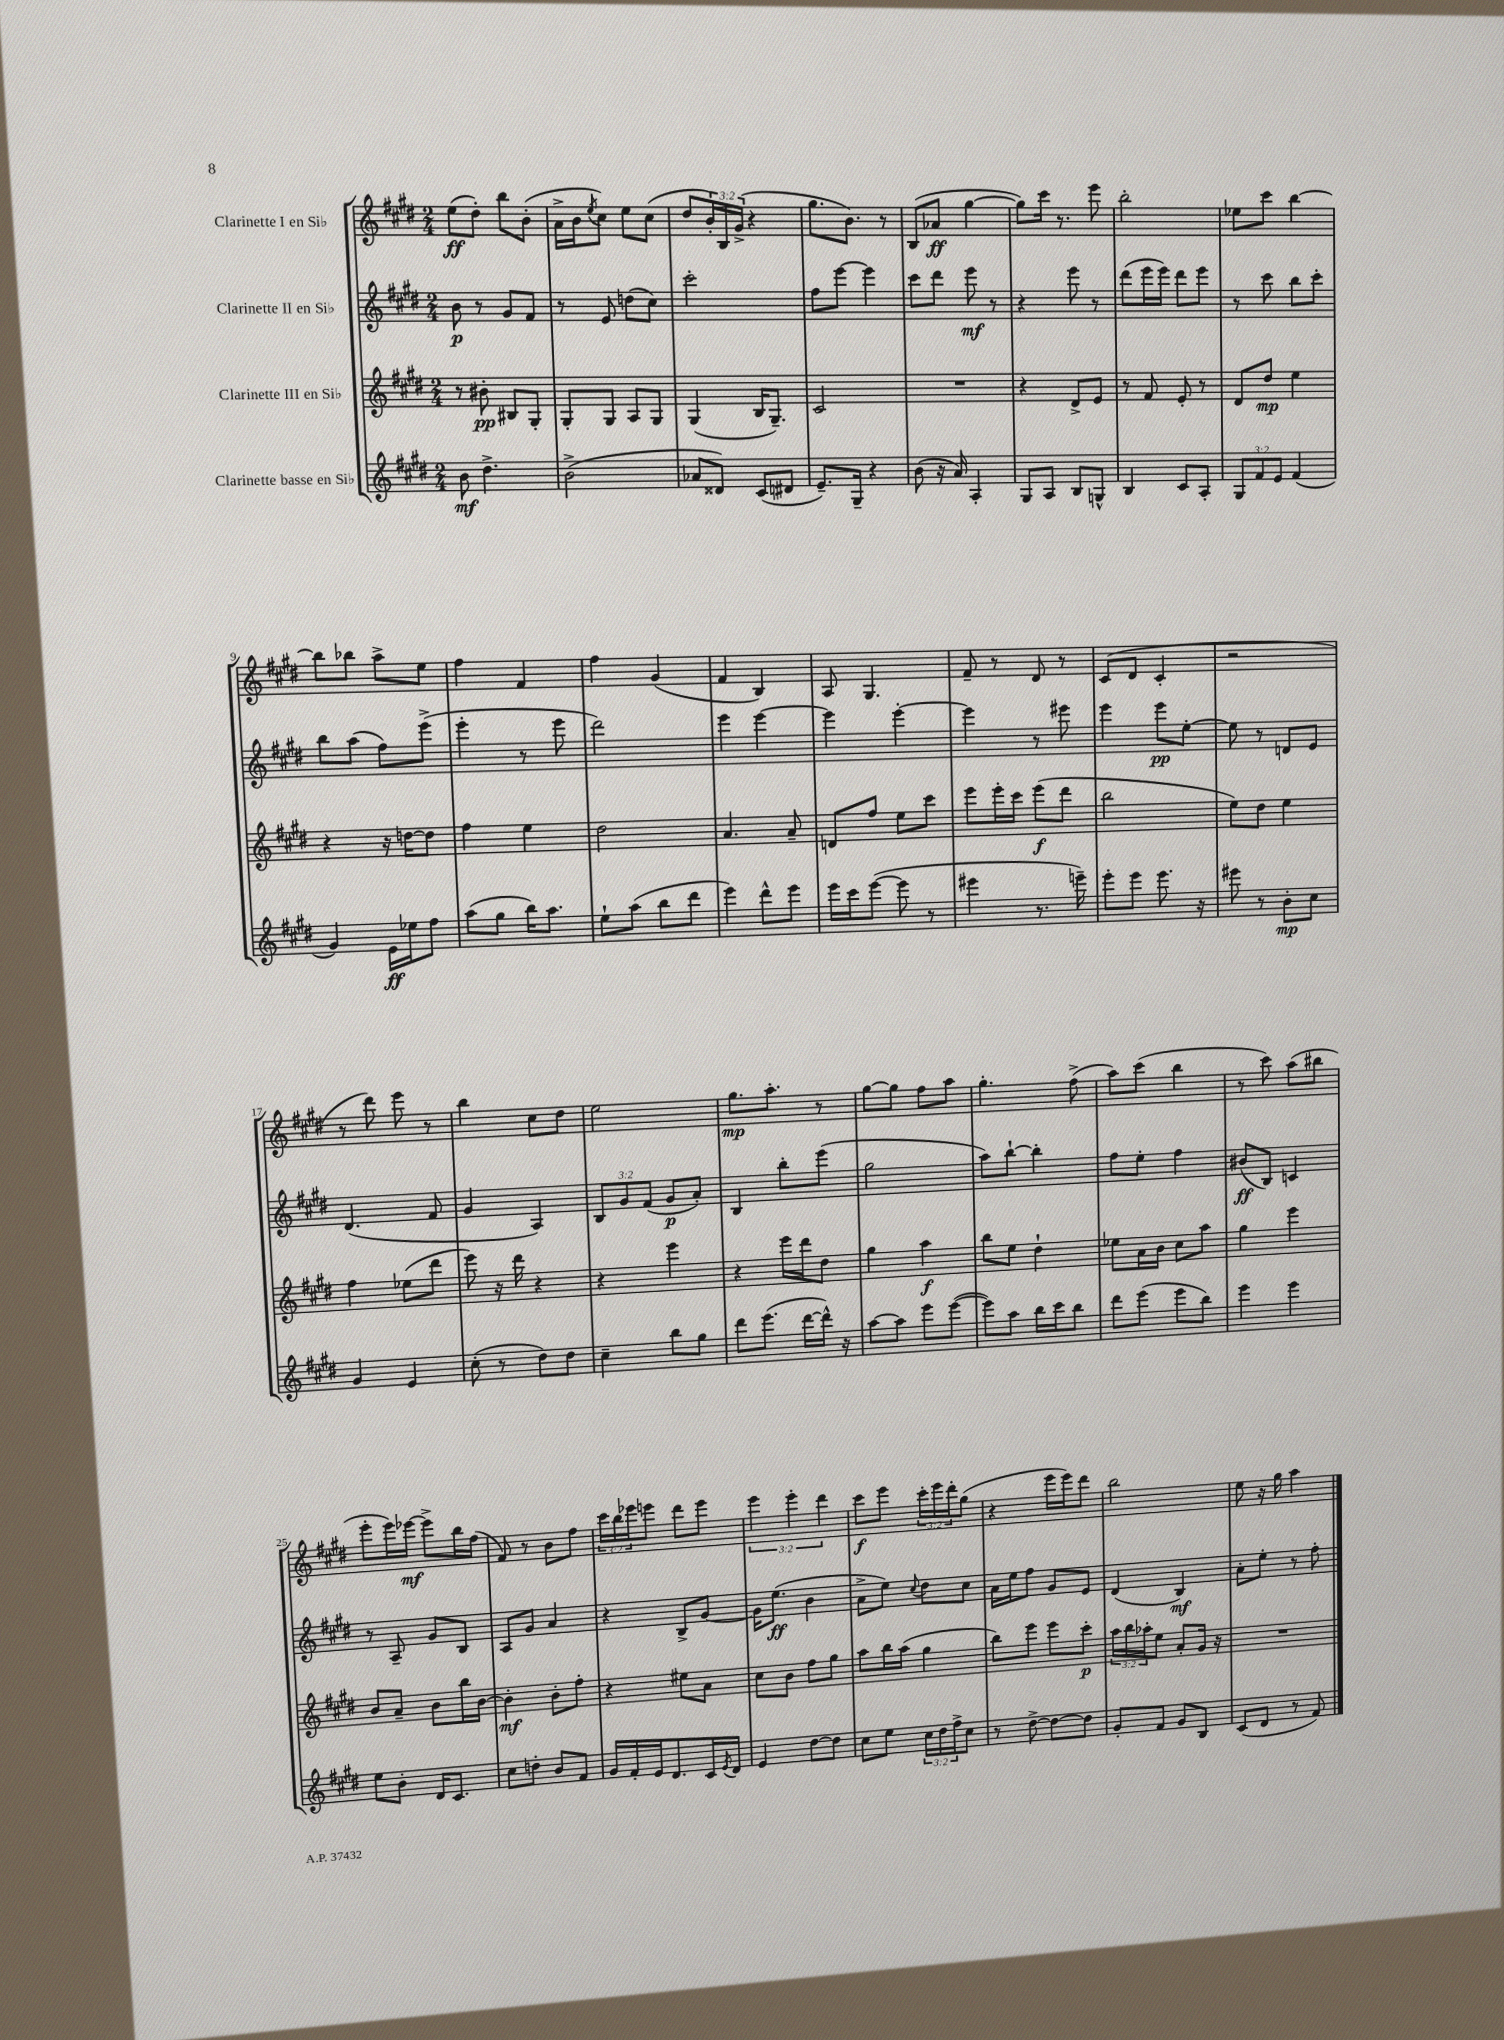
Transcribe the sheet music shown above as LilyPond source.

<<
\new StaffGroup <<
\new Staff = "s0" \with { instrumentName = "Clarinette I en Sib" } {
    \clef treble \key e \major \numericTimeSignature \time 2/4 \override Staff.TupletNumber.text = #tuplet-number::calc-fraction-text
    e''8\ff( dis''8-.) b''8 b'8-.( |
    a'16-> b'16 \acciaccatura { e''8 } cis''8) e''8 cis''8( |
    dis''8 \tuplet 3/2 { b'16-.) b16 gis'16->( } r4 |
    gis''8. b'8.) r8 |
    b8( aes'8\ff gis''4~ |
    gis''8) cis'''16 r8. e'''8 |
    b''2-. |
    ees''8 cis'''8 b''4~ |
    b''8 bes''8 a''8-> e''8 |
    fis''4 fis'4 |
    fis''4 gis'4( |
    fis'4 b4) |
    a8 gis4. |
    fis'8-- r8 dis'8 r8 |
    cis'8( dis'8 cis'4-. |
    r2 |
    r8 dis'''8) e'''8 r8 |
    b''4 cis''8 dis''8 |
    e''2 |
    gis''8.\mp a''8.-. r8 |
    gis''8~ gis''8 fis''8 a''8 |
    gis''4.-. fis''8->( |
    a''8) cis'''8( b''4 |
    r8 cis'''8) a''8( bis''8 |
    e'''8-. e'''16) ees'''16~\mf ees'''8-> b''16 fis''16( |
    fis'8) r8 b'8 fis''8 |
    \tuplet 3/2 { cis'''16 b''16 ees'''16 } e'''8 dis'''8 e'''8 |
    \tuplet 3/2 { e'''4 e'''4-. dis'''4 } |
    cis'''8\f e'''8 \tuplet 3/2 { cis'''16-. e'''16 dis'''16-. } gis''8( |
    r4 e'''16 e'''16) dis'''8 |
    b''2 |
    e''8 r16 gis''16 a''4 \bar "|." |
}
\new Staff = "s1" \with { instrumentName = "Clarinette II en Sib" } {
    \clef treble \key e \major \numericTimeSignature \time 2/4 \override Staff.TupletNumber.text = #tuplet-number::calc-fraction-text
    b'8\p r8 gis'8 fis'8 |
    r8 e'8 d''8( cis''8) |
    cis'''2-. |
    fis''8 e'''8~ e'''4 |
    cis'''8 dis'''8 e'''8\mf r8 |
    r4 e'''8 r8 |
    dis'''8( e'''16 e'''16) dis'''8 e'''8 |
    r8 cis'''8 b''8 cis'''8-. |
    b''8 a''8( fis''8) e'''8->( |
    e'''4-. r8 e'''8 |
    dis'''2) |
    e'''4 e'''4~ |
    e'''4 e'''4~-. |
    e'''4 r8 eis'''8 |
    e'''4 e'''8\pp e''8~-. |
    e''8 r8 d'8 e'8 |
    dis'4.( fis'8 |
    gis'4 a4) |
    \tuplet 3/2 { b8 gis'8 fis'8( } gis'8\p a'8-.) |
    b4 b''8-. e'''8( |
    gis''2 |
    a''8) b''8~-! b''4-. |
    fis''8 e''8-. fis''4 |
    bis'8\ff( b8) c'4 |
    r8 a8-- gis'8 b8 |
    a8 gis'8 a'4 |
    r4 b8-> gis'8~ |
    gis'16 e''8.\ff( b'4 |
    a'8-> e''8) \appoggiatura { cis''8 } dis''8 cis''8 |
    a'16 e''16 fis''8 gis'8 e'8 |
    dis'4( b4\mf) |
    a'8-. e''8-. r8 fis''8-. \bar "|." |
}
\new Staff = "s2" \with { instrumentName = "Clarinette III en Sib" } {
    \clef treble \key e \major \numericTimeSignature \time 2/4 \override Staff.TupletNumber.text = #tuplet-number::calc-fraction-text
    r8 bis'8-.\pp bis8 gis8-. |
    gis8-. gis8 a8 gis8 |
    gis4( b16 gis8.--) |
    cis'2 |
    R2 |
    r4 dis'8-> e'8 |
    r8 fis'8 e'8-. r8 |
    dis'8 dis''8\mp e''4 |
    r4 r16 d''16~ d''8 |
    fis''4 e''4 |
    dis''2 |
    a'4. a'8-- |
    d'8 fis''8 e''8 cis'''8 |
    e'''8 e'''16-. cis'''16 e'''8\f( dis'''8 |
    b''2 |
    e''8) dis''8 e''4 |
    fis''4 ees''8( dis'''8 |
    e'''8) r16 dis'''16 r4 |
    r4 e'''4 |
    r4 e'''16 dis'''16 dis''8 |
    gis''4 a''4\f |
    b''8 e''8 dis''4-! |
    ees''8 a'16 b'16 cis''8 a''8 |
    gis''4 e'''4 |
    b'8 a'8-- b'8 b''16 b'16~ |
    b'4-.\mf b'8-. fis''8-. |
    r4 eis''8 a'8 |
    cis''8 b'8 fis''8 gis''8 |
    a''8 b''16 a''16( gis''4 |
    b''8) e'''8 e'''8 cis'''8-.\p |
    \tuplet 3/2 { a''16 b''16 aes''16-. } e''8 a'8-. gis'16 r16 |
    R2 \bar "|." |
}
\new Staff = "s3" \with { instrumentName = "Clarinette basse en Sib" } {
    \clef treble \key e \major \numericTimeSignature \time 2/4 \override Staff.TupletNumber.text = #tuplet-number::calc-fraction-text
    b'8\mf dis''4.-> |
    b'2->( |
    aes'8 disis'8) cis'8( dis'8 |
    e'8.--) gis16-- r4 |
    b'8( r16 a'16) a4-. |
    gis8 a8 b8 g8-^ |
    b4 cis'8 a8-. |
    \tuplet 3/2 { gis8 fis'8 e'8 } fis'4( |
    gis'4) e'16\ff ees''16 fis''8 |
    a''8( gis''8 b''16) a''8. |
    e''8-! a''8( b''8 dis'''8 |
    e'''4) dis'''8-^ e'''8 |
    e'''16 cis'''16 e'''8~( e'''8 r8 |
    eis'''4 r8. e'''16--) |
    e'''8-. e'''8 e'''8. r16 |
    eis'''8 r8 b'8-.\mp cis''8 |
    gis'4 e'4 |
    cis''8-.( r8 dis''8) dis''8 |
    cis''4-- b''8 gis''8 |
    dis'''8 e'''8.( dis'''16~ dis'''16-^) r16 |
    a''8~ a''8 e'''8 e'''8~( |
    e'''8) a''8 b''16 cis'''16 b''8 |
    dis'''8 e'''8( e'''8 b''8) |
    e'''4 e'''4 |
    e''8 b'8-. dis'16 cis'8. |
    cis''8 d''8-. b'8 fis'8 |
    gis'16 fis'16-. e'16 dis'8. cis'16 \acciaccatura { e'8 } dis'16 |
    e'4 dis''8~ dis''8 |
    cis''8 e''8 \tuplet 3/2 { cis''16 dis''16 fis''16-> } cis''8 |
    r8 dis''8~-> dis''8~ dis''8 |
    gis'8-. fis'8 gis'8 b8 |
    cis'8( dis'8 r8 fis'8) \bar "|." |
}
>>
>>
